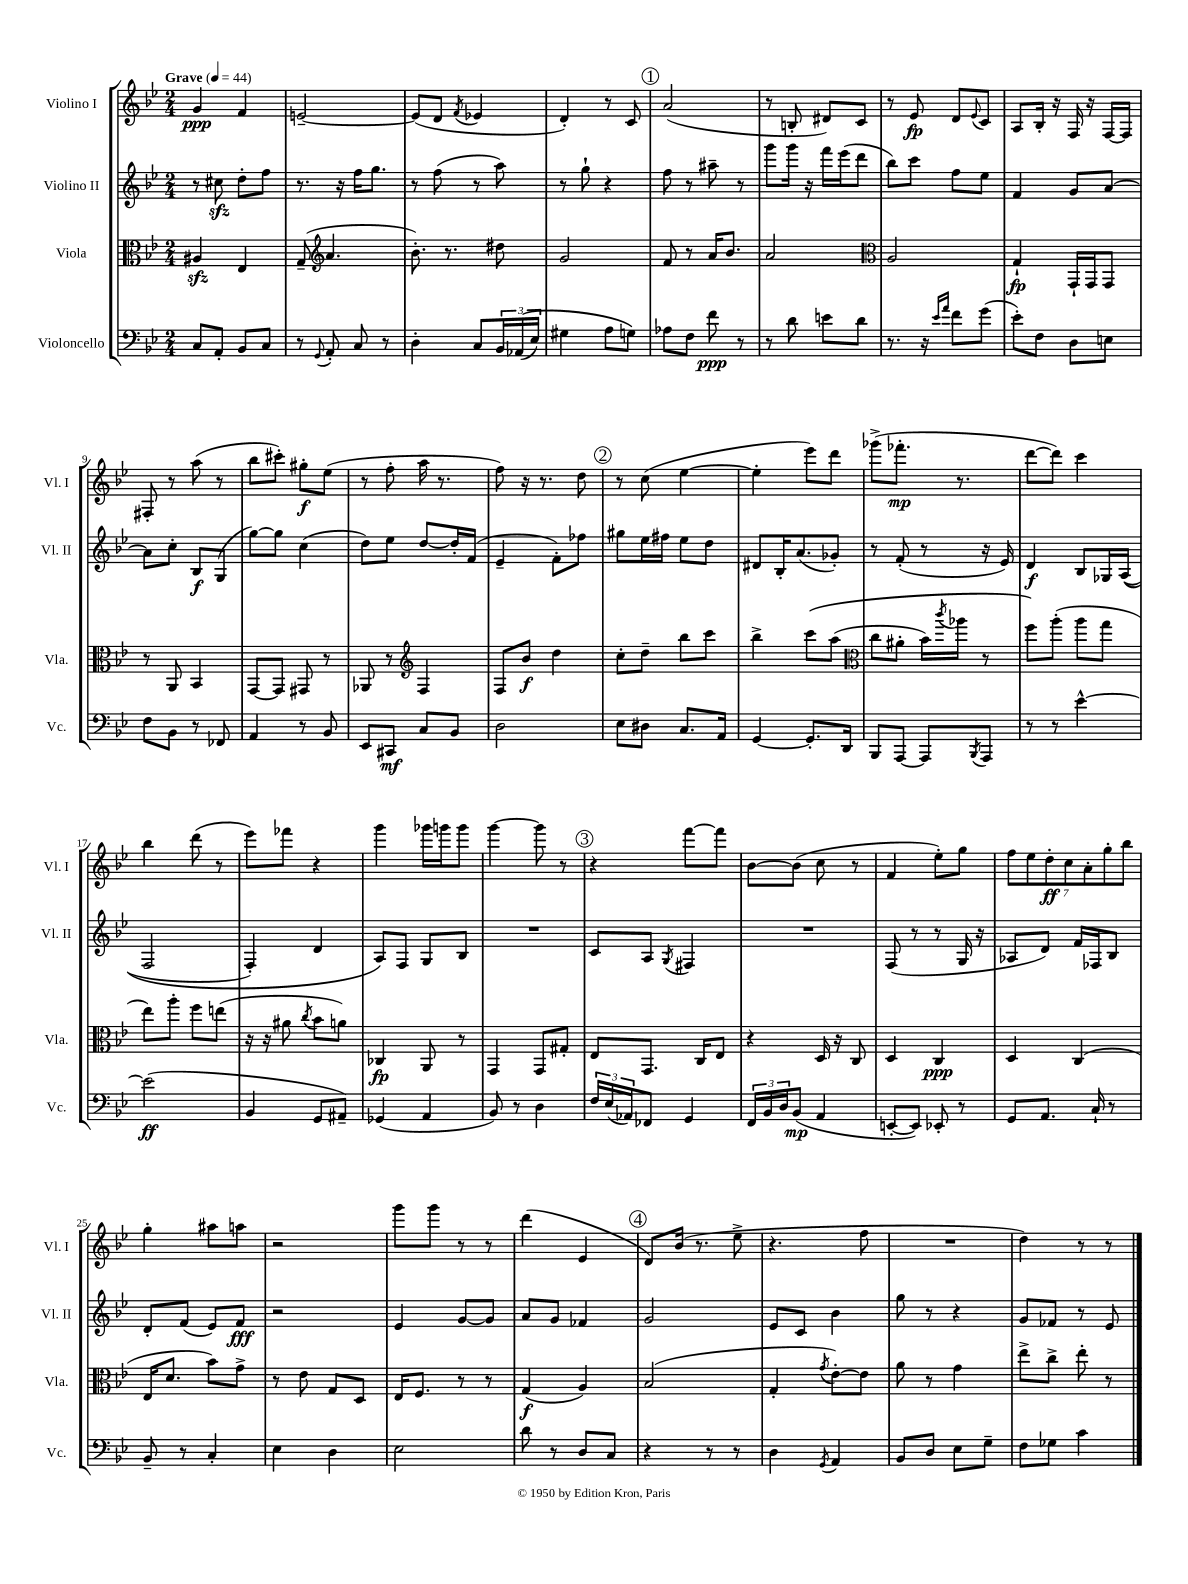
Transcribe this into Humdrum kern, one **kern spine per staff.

**kern	**kern	**kern	**kern
*staff4	*staff3	*staff2	*staff1
*clefF4	*clefC3	*clefG2	*clefG2
*k[b-e-]	*k[b-e-]	*k[b-e-]	*k[b-e-]
*M2/4	*M2/4	*M2/4	*M2/4
*MM44	*MM44	*MM44	*MM44
8C	4A#	8r	4g
8AA'	.	8cc#	.
8BB-	4E-	8dd'	4f
8C	.	8ff	.
=	=	=	=
8r	(8G~	8.r	[2e~
*	*clefG2	*	*
8qqGG	.	.	.
8AA'	4.a	.	.
.	.	16r	.
8C	.	16ff	.
.	.	8.gg	.
8r	.	.	.
=	=	=	=
4D'	8.b-')	8r	(8e]
.	.	(8ff	8d
.	8.r	.	.
.	.	.	8qf
8C	.	8r	4e-
24BB-	8dd#	8aa)	.
&((24AA-	.	.	.
24E-)	.	.	.
=	=	=	=
4G#	2g	8r	4d')
.	.	8gg`	.
8A	.	4r	8r
8G&)	.	.	8c
=	=	=	=
8A-	8f	8ff	(2a
8F	8r	8r	.
8f	16a	8aa#~	.
.	8.b-	.	.
8r	.	8r	.
=	=	=	=
8r	2a	8ggg	8r
8d	.	16ggg	8B'
.	.	16r	.
8e	.	16fff	8d#)
.	.	(16eee-	.
8d	.	8ddd	8c
=	=	=	=
*	*clefC3	*	*
8.r	2A	8bb-)	8r
.	.	8ccc	8e-
16r	.	.	.
16qqe-	.	.	.
16qqa	.	.	.
8f	.	8ff	8d
.	.	.	8qqe-
(8g	.	8ee-	8c
=	=	=	=
8e-')	4G`	4f	8A
8F	.	.	16B-'
.	.	.	16r
8D	16GG`	8g	16F
.	16GG	.	16r
8E	8GG	[8a	[16F
.	.	.	16F]
=	=	=	=
8F	8r	8a]	8F#'
8BB-	8AA	8cc'	8r
8r	4BB-	8B-	(8aa
8FF-	.	(8G	8r
=	=	=	=
4AA	[8GG	[8gg)	8bb-
.	8GG]	8gg]	8ccc#')
8r	8GG#	(4cc	8gg#'
8BB-	8r	.	(8ee-
=	=	=	=
8EE-	8AA-	8dd)	8r
8CC#	8r	8ee-	8ff'
*	*clefG2	*	*
8C	4F	[8dd	16aa
.	.	.	8.r
8BB-	.	16dd']	.
.	.	(16f	.
=	=	=	=
2D	8F	4e-~	8ff)
.	8b-	.	16r
.	.	.	8.r
.	4dd	8f')	.
.	.	8ff-	8dd
=	=	=	=
8E-	8cc'	8gg#	8r
8D#	8dd~	16ee-	(8cc
.	.	16ff#	.
8.C	8bb-	8ee-	[4ee-
.	8ccc	8dd	.
16AA	.	.	.
=	=	=	=
[4GG	4bb-^	8d#	4ee-']
.	.	16B-'	.
.	.	(8.a	.
8.GG']	&(8ccc	.	8eee-)
.	(8aa	8g-')	8ddd
16DD	.	.	.
=	=	=	=
*	*clefC3	*	*
8BBB-	8cc	8r	(8ggg-^
[8AAA	8a#'	(8f'	8.fff-'
8AAA]	16b-)	8r	.
.	8qccc	.	.
.	16aa-	.	8.r
8qBBB-	.	.	.
8AAA	8r	16r	.
.	.	16e-)	.
=	=	=	=
8r	8ff&)	4d	[8ddd
8r	(8aa'	.	8ddd])
[4e-^^	8aa	8B-	4ccc
.	8gg	16G-	.
.	.	&((16A	.
=	=	=	=
(2e-]	8ee-)	2F	4bb-
.	8aa'	.	.
.	8ff	.	(8ddd
.	(8ee	.	8r
=	=	=	=
4BB-	16r	4F')	8eee-)
.	16r	.	.
.	8a#	.	8fff-
.	8qcc	.	.
8GG	8b-	4d	4r
8AA#~)	8a)	.	.
=	=	=	=
(4GG-	4C-	8A&)	4ggg
.	.	8F	.
4AA	8AA	8G	16ggg-
.	.	.	16ggg
.	8r	8B-	8ggg
=	=	=	=
8BB-)	4GG	2r	[4ggg
8r	.	.	.
4D	8GG	.	8ggg]
.	8G#'	.	8r
=	=	=	=
24F	8E-	8c	4r
(24E-	.	.	.
24AA-)	.	.	.
8FF-	8.GG	8A	.
.	.	8qG	.
4GG	.	4F#	[8fff
.	16C	.	.
.	8E-	.	8fff]
=	=	=	=
24FF	4r	2r	[8b-
24BB-	.	.	.
24D	.	.	.
(8BB-	.	.	(8b-]
4AA	16D	.	8cc
.	16r	.	.
.	8C	.	8r
=	=	=	=
[8EE'	4D	(8F	4f
8EE])	.	8r	.
8EE-'	4C	8r	8ee-')
8r	.	16G	8gg
.	.	16r	.
=	=	=	=
8GG	4D	8A-	14ff
.	.	.	14ee-
8.AA	.	8d)	.
.	.	.	14dd'
.	.	.	14cc
.	(4C	16f	.
.	.	.	14a'
16C`	.	16F-	.
.	.	.	14gg'
8r	.	8B-	.
.	.	.	14bb-
=	=	=	=
8BB-~	16E-	8d'	4gg'
.	8.d	.	.
8r	.	(8f	.
4C'	8b-)	8e-)	8aa#
.	8g^	8f	8aa
=	=	=	=
4E-	8r	2r	2r
.	8e-	.	.
4D	8G	.	.
.	8D	.	.
=	=	=	=
2E-	16E-	4e-	8ggg
.	8.F	.	.
.	.	.	8ggg
.	8r	[8g	8r
.	8r	8g]	8r
=	=	=	=
8d	(4G	8a	(4ddd
8r	.	8g	.
8D	4A)	4f-	4e-
8C	.	.	.
=	=	=	=
4r	(2B-	2g	8d)
.	.	.	(16b-
.	.	.	8.r
8r	.	.	.
8r	.	.	8ee-^
=	=	=	=
4D	4G'	8e-	4.r
.	.	8c	.
8qGG	8qg	.	.
4AA	[8e-')	4b-	.
.	8e-]	.	8ff
=	=	=	=
8BB-	8a	8gg	2r
8D	8r	8r	.
8E-	4g	4r	.
8G~	.	.	.
=	=	=	=
8F	8ee-^	8g	4dd)
8G-	8cc^	8f-	.
4c	8ee-'	8r	8r
.	8r	8e-	8r
==	==	==	==
*-	*-	*-	*-
